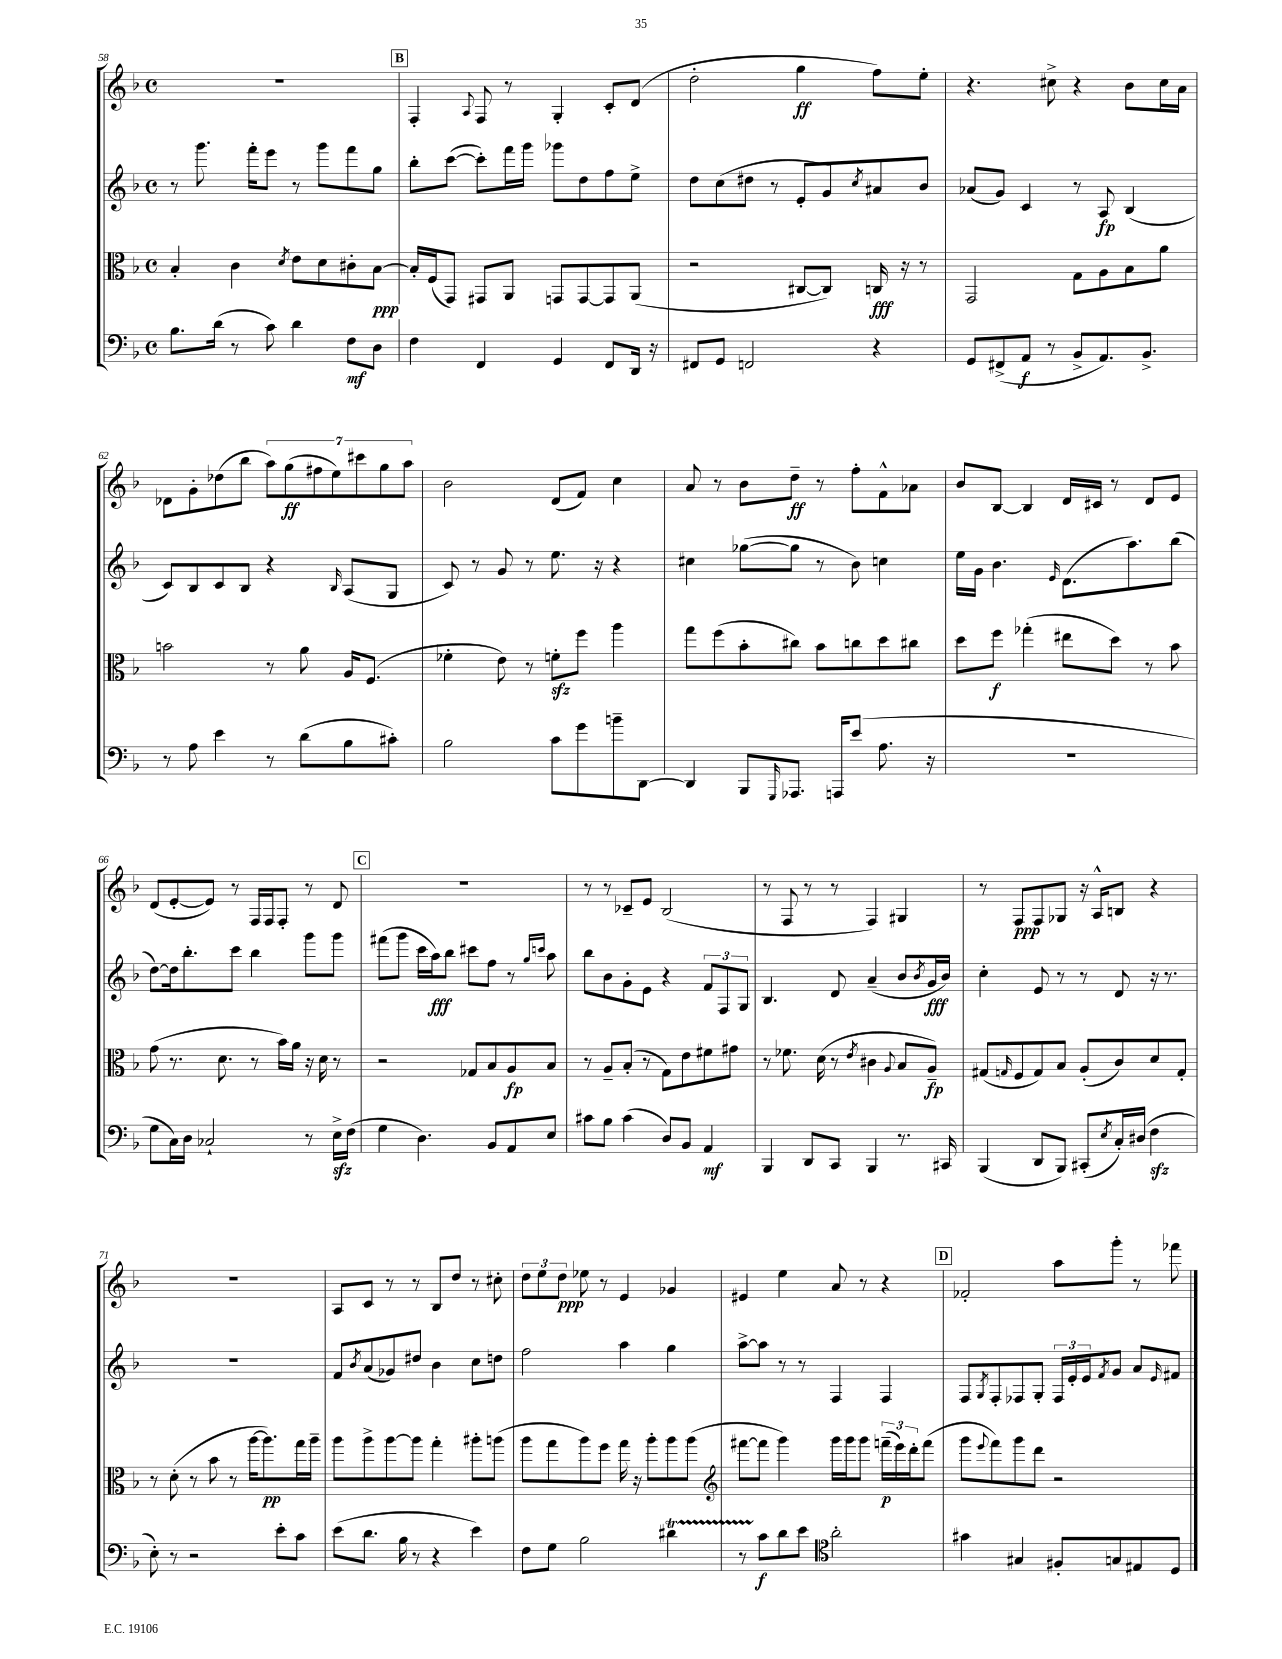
<<
\new StaffGroup <<
\new Staff = "s0" {
    \clef treble \key f \major \defaultTimeSignature \time 4/4
    R1 |
    \mark \markup { \box "B" } f4-. \appoggiatura { a8 } f8 r8 g4-. c'8-. d'8( |
    d''2-. g''4\ff f''8) e''8-. |
    r4. cis''8-> r4 bes'8 cis''16 a'16 |
    des'8 g'8-. des''8( bes''8 \tuplet 7/4 { a''8) g''8\ff( fis''8 e''8) cis'''8 g''8 a''8 } |
    bes'2 d'8( f'8) c''4 |
    a'8 r8 bes'8 d''8--\ff r8 f''8-. f'8-^ aes'8 |
    bes'8 bes8~ bes4 d'16 cis'16 r8 d'8 e'8 |
    d'8( e'8~-. e'8) r8 f16 f16 f8-. r8 d'8 |
    \mark \markup { \box "C" } R1 |
    r8 r8 ces'8-- e'8 bes2( |
    r8 f8 r8 r8 f4) gis4 |
    r8 f8\ppp f8 ges8 r16 a16-^ b8 r4 |
    R1 |
    a8 c'8 r8 r8 bes8 d''8 r8 cis''8-. |
    \tuplet 3/2 { d''8 e''8 d''8\ppp } ees''8 r8 e'4 ges'4 |
    eis'4 e''4 a'8 r8 r4 |
    \mark \markup { \box "D" } fes'2-. a''8 g'''8-. r8 fes'''8 \bar "|." |
}
\new Staff = "s1" {
    \clef treble \key f \major \defaultTimeSignature \time 4/4
    r8 g'''8. f'''16-. e'''8 r8 g'''8 f'''8 g''8 |
    \mark \markup { \box "B" } bes''8-. c'''8~( c'''8-.) f'''16 g'''16 ges'''8 d''8 f''8 e''8-> |
    d''8 c''8( dis''8 r8 e'8-. g'8) \acciaccatura { c''8 } ais'8 bes'8 |
    aes'8( g'8) c'4 r8 a8\fp bes4( |
    c'8) bes8 c'8 bes8 r4 \grace { bes16 } a8( g8 |
    c'8) r8 g'8 r8 e''8. r16 r4 |
    cis''4 ges''8~( ges''8 r8 bes'8) c''4 |
    e''16 g'16 bes'4. \grace { e'16 } d'8.( a''8.) bes''8( |
    d''8~) d''16 bes''8.-. c'''8 bes''4 g'''8 g'''8 |
    \mark \markup { \box "C" } fis'''8( g'''8 c'''16 a''16\fff) bes''8 cis'''8 f''8 r8 \grace { g''16 c'''16 } a''8 |
    bes''8 bes'8 g'8-. e'8 r4 \tuplet 3/2 { f'8 f8 g8 } |
    bes4. d'8 a'4--( bes'8 \acciaccatura { bes'8 } g'16\fff bes'16) |
    c''4-. e'8 r8 r8 d'8 r16 r8. |
    R1 |
    f'8 \acciaccatura { bes'8 } a'8( ges'8) dis''8 bes'4 c''8 d''8 |
    f''2 a''4 g''4 |
    a''8~-> a''8 r8 r8 f4 f4 |
    \mark \markup { \box "D" } f8 \acciaccatura { g8 } f8-. fes8 g8-. \tuplet 3/2 { fes16 e'16-. e'16 } \acciaccatura { f'8 } g'8 a'8 \grace { e'16 } fis'8 \bar "|." |
}
\new Staff = "s2" {
    \clef alto \key f \major \defaultTimeSignature \time 4/4
    bes4-. c'4 \acciaccatura { d'8 } e'8 d'8 cis'8-. bes8~\ppp |
    \mark \markup { \box "B" } bes16-. f16( g,8) gis,8 a,8 g,8 g,8~ g,8 a,8( |
    r2 cis8~ cis8) c16\fff r16 r8 |
    g,2 g8 a8 bes8 a'8 |
    b'2 r8 a'8 a16 f8.( |
    fes'4-. e'8) r8 f'8-.\sfz f''8 a''4 |
    g''8 f''8( bes'8-. cis''8) bes'8 c''8 d''8 cis''8 |
    d''8 f''8\f ges''4-.( eis''8 d''8) r8 bes'8 |
    g'8( r8. d'8. r8 bes'16) a'16 r16 d'16 r8 |
    \mark \markup { \box "C" } r2 ges8 bes8 a8\fp bes8 |
    r8 a8-- bes8-.( r8 g8) e'8 fis'8 gis'8 |
    r8 fes'8. d'16( r8 \acciaccatura { e'8 } cis'4 \appoggiatura { a8 } bes8 a8--\fp) |
    gis8( \grace { g16 } f8 g8) bes8 a8-.( c'8) d'8 g8-. |
    r8 d'8-.( r8 bes'8 r8 a''16~ a''8.\pp) g''16 a''16-- |
    a''8 a''8-> a''8~ a''8 g''4-. ais''8-. a''8( |
    a''8 g''8 a''8) f''8 g''16 r16 a''8-. a''8 a''8( |
    \clef treble fis'''8~ fis'''8 g'''4) g'''16 g'''16 g'''8 \tuplet 3/2 { f'''16--\p( e'''16) d'''16-. } f'''8( |
    \mark \markup { \box "D" } g'''8 \appoggiatura { e'''8 } f'''8) g'''8 d'''8 r2 \bar "|." |
}
\new Staff = "s3" {
    \clef bass \key f \major \defaultTimeSignature \time 4/4
    bes8. d'16( r8 c'8) d'4 f8\mf d8 |
    \mark \markup { \box "B" } f4 f,4 g,4 f,8 d,16 r16 |
    fis,8 g,8 f,2 r4 |
    g,8 fis,8->( a,8\f r8 bes,8-> a,8.) bes,8.-> |
    r8 a8 e'4 r8 d'8( bes8 cis'8-.) |
    bes2 c'8 g'8 b'8-- d,8~ |
    d,4 bes,,8 \grace { g,,16 } aes,,8. a,,16 e'8( a8. r16 |
    R1 |
    g8 c16) d16 ces2-! r8 e16->\sfz f16( |
    \mark \markup { \box "C" } g4 d4.) bes,8 a,8 e8 |
    cis'8 bes8 cis'4( d8) bes,8 a,4\mf |
    bes,,4 d,8 c,8 bes,,4 r8. cis,16 |
    bes,,4( d,8 bes,,8) cis,8-.( \acciaccatura { e8 } c16-.) dis16( f4\sfz |
    e8-.) r8 r2 e'8-. c'8 |
    e'8( d'8. bes16 r8 r4 e'4) |
    f8 g8 bes2 dis'4\startTrillSpan |
    r8 c'8\stopTrillSpan\f d'8 e'8 \clef tenor a'2-. |
    \mark \markup { \box "D" } gis'4 gis4 fis8-. g8 eis8 d8 \bar "|." |
}
>>
>>
\layout { \context { \Score currentBarNumber = #58 } }
